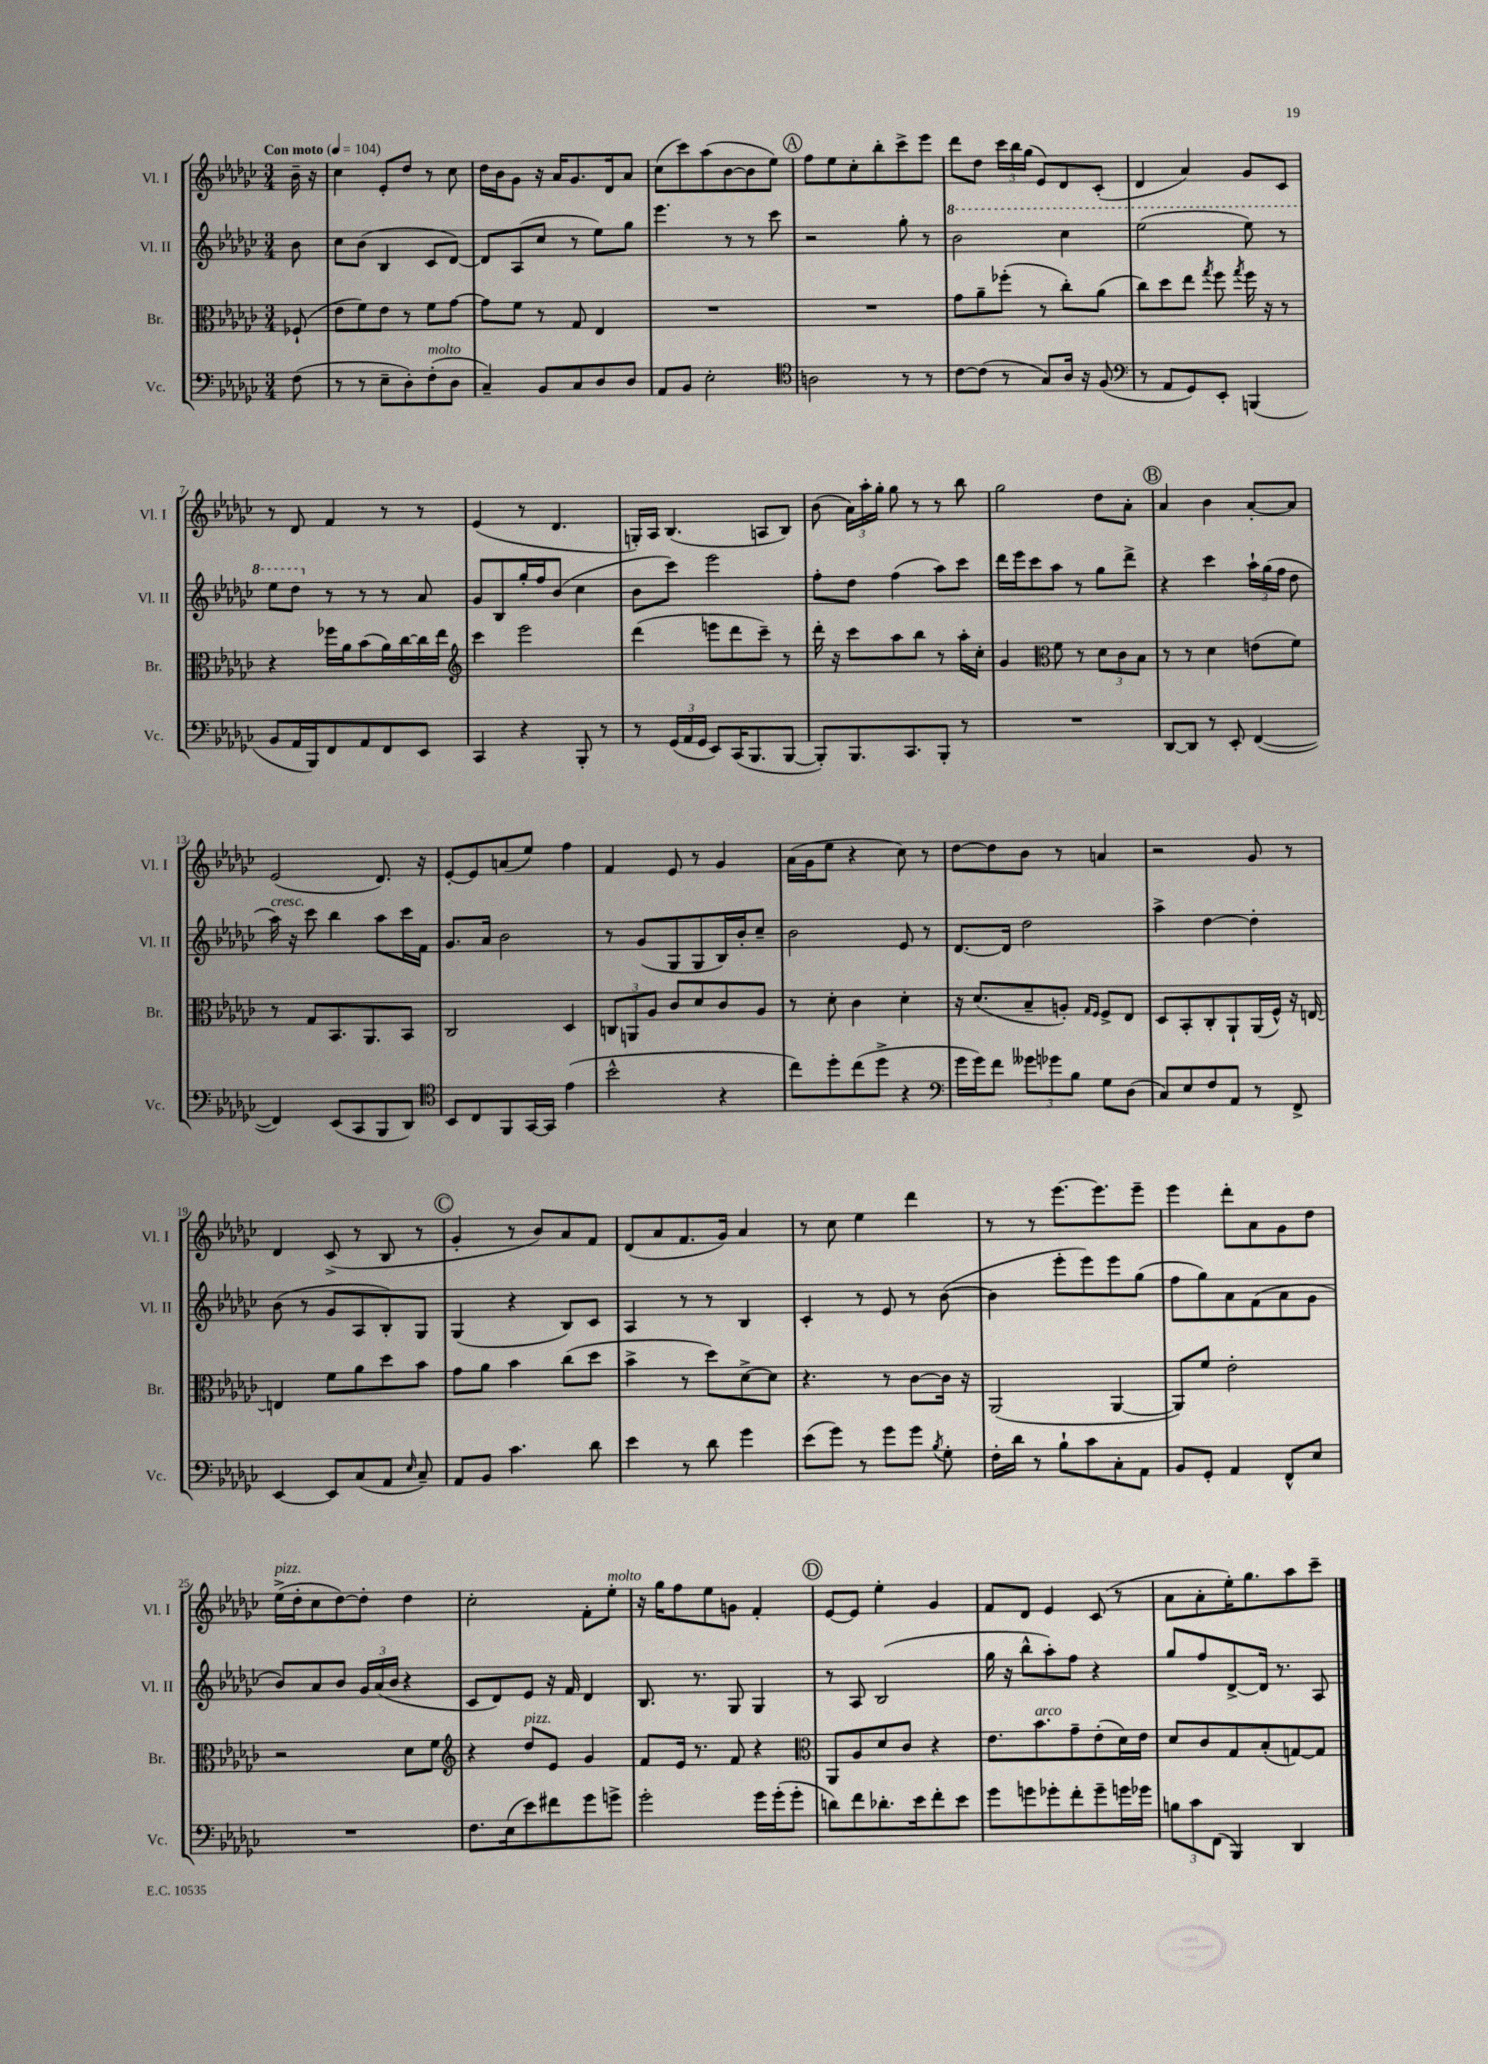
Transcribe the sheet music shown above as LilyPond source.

<<
\new StaffGroup <<
\new Staff = "s0" \with { instrumentName = "Vl. I" shortInstrumentName = "Vl. I" } {
    \clef treble \key ges \major \numericTimeSignature \time 3/4 \partial 8 \tempo "Con moto" 4 = 104
    \autoBeamOff bes'16-- r16 |
    ces''4 ees'8[-. des''8] r8 ces''8 |
    des''16[ bes'16 ges'8] r16 aes'16[ ges'8. des'16 aes'8] |
    ces''8[( ces'''8) aes''8( bes'8~ bes'8 ees''8]) |
    \mark \markup { \circle "A" } f''8[ ees''8 ces''8-. bes''8-. ces'''8-> ees'''8] |
    des'''8[ des''8] \tuplet 3/2 { ces'''16[ bes''16 ges''16]( } ees'8[) des'8 ces'8]-.( |
    des'4 aes'4) ges'8[ ces'8] |
    r8 des'8 f'4 r8 r8 |
    ees'4( r8 des'4. |
    g16[-.) aes16] bes4.( a8[ bes8]) |
    bes'8( \tuplet 3/2 { aes'16[) aes''16-. ges''16]-. } ges''8 r8 r8 bes''8 |
    ges''2 des''8[ aes'8]-. |
    \mark \markup { \circle "B" } aes'4 bes'4 aes'8[~-. aes'8] |
    ees'2( des'8.) r16 |
    ees'8[~-. ees'8 a'8( ees''8]) f''4 |
    f'4 ees'8 r8 ges'4 |
    aes'16[( ges'16 ees''8] r4 ces''8) r8 |
    des''8[~ des''8 bes'8] r8 a'4 |
    r2 ges'8 r8 |
    des'4 ces'8->( r8 bes8 r8 |
    \mark \markup { \circle "C" } ges'4-. r8 bes'8[) aes'8 f'8] |
    des'8[( aes'8 f'8. ges'16]) aes'4 |
    r8 ces''8 ees''4 des'''4 |
    r8 r8 ees'''8.[~ ees'''8. ees'''8]-- |
    ees'''4 des'''8[-. aes'8 ges'8 des''8] |
    ees''16[->^\markup { \italic "pizz." }( des''16-. ces''8 des''8~) des''8]-. des''4 |
    ces''2-. f'8[-. ees''8]-.^\markup { \italic "molto" } |
    r16 ges''16[ f''8 ees''8 g'8] f'4-. |
    \mark \markup { \circle "D" } ees'8[~ ees'8] ees''4-. ges'4 |
    f'8[ des'8] ees'4 ces'8( r8 |
    aes'8[ aes'8-. ees''16-.) ges''8. aes''8 ces'''8]-- \bar "|." |
}
\new Staff = "s1" \with { instrumentName = "Vl. II" shortInstrumentName = "Vl. II" } {
    \clef treble \key ges \major \numericTimeSignature \time 3/4 \partial 8
    \autoBeamOff bes'8 |
    ces''8[ bes'8]( bes4 ces'8[ des'8]~) |
    des'8[ aes8( ces''8] r8 ees''8[) ges''8] |
    ees'''4. r8 r8 ces'''8 |
    \mark \markup { \circle "A" } r2 ges''8-. r8 |
    \ottava #1 bes''2 ces'''4 |
    ees'''2( ees'''8) r8 |
    ees'''8[ des'''8] \ottava #0 r8 r8 r8 aes'8 |
    ges'8[ bes8 ges''16-. f''16 bes'8]( ces''4 |
    bes'8[ ces'''8]) ees'''2 |
    f''8[-. des''8] f''4( aes''8[) ces'''8] |
    des'''16[ ees'''16 ces'''8 aes''8] r8 ges''8[ des'''8]-> |
    \mark \markup { \circle "B" } r4 ces'''4 \tuplet 3/2 { aes''16[-! ges''16( f''16] } des''8 |
    aes''16^\markup { \italic "cresc." }) r16 ces'''8 bes''4 aes''8[ ces'''16 f'16] |
    ges'8.[ aes'16] bes'2 |
    r8 ges'8[( ges8 ges8 bes16) bes'16-. ces''8]-- |
    bes'2 ees'8 r8 |
    des'8.[~ des'16] des''2 |
    aes''4-> des''4~ des''4-. |
    bes'8( r8 ges'8[ aes8 bes8-.) ges8] |
    \mark \markup { \circle "C" } ges4( r4 bes8[) ces'8] |
    aes4 r8 r8 bes4 |
    ces'4-. r8 ees'8 r8 bes'8~( |
    bes'4 ees'''8[-. ees'''8) ees'''8 ges''8]( |
    f''8[ ges''8) aes'8 f'8( aes'8 ges'8] |
    bes'8[) aes'8 bes'8] \tuplet 3/2 { ges'16[ aes'16( bes'16] } r4 |
    ces'8[ des'8) ees'8] r16 f'16 des'4 |
    bes8. r8. ges8 ges4 |
    \mark \markup { \circle "D" } r8 aes8 bes2( |
    ges''16 r16 bes''8[-^ aes''8-.) f''8] r4 |
    ges''8[ f''8 des'8~-> des'16] r8. aes8 \bar "|." |
}
\new Staff = "s2" \with { instrumentName = "Br." shortInstrumentName = "Br." } {
    \clef alto \key ges \major \numericTimeSignature \time 3/4 \partial 8
    \autoBeamOff fes8-!( |
    ees'8[ f'8) ees'8] r8 f'8[ ges'8]~ |
    ges'8[ f'8] r8 ges8 ees4 |
    R2. |
    \mark \markup { \circle "A" } R2. |
    ges'8[ aes'8-- fes''8]-.( r8 ces''8[-.) aes'8]( |
    ces''8[) des''8 ees''8] \acciaccatura { ges''8 } f''8 \acciaccatura { ges''8 } f''16 r16 r8 |
    r4 fes''16[ aes'16 bes'8( aes'16) ces''16~ ces''16 ees''16] |
    \clef treble ces'''4 ees'''2 |
    des'''4( e'''8[ des'''8 ces'''8]--) r8 |
    des'''16-. r16 ces'''8[ aes''8 bes''8] r8 aes''16[-. ces''16]-. |
    ges'4 \clef alto f'8 r8 \tuplet 3/2 { des'8[ ces'8 bes8] } |
    \mark \markup { \circle "B" } r8 r8 des'4 e'8[( f'8]) |
    r8 ges8[ bes,8. aes,8. bes,8] |
    ces2 des4 |
    \tuplet 3/2 { c8[ a,8 aes8] } ces'8[ des'8 ces'8 aes8] |
    r8 des'8-. ces'4 des'4-. |
    r16 des'8.[( bes8-- a8]-.) \grace { ges16[ f16] } f8[-> ees8] |
    des8[ bes,8-. ces8-. aes,8-! aes,16( f16]-^) r16 e16~ |
    e4 f'8[ aes'8 des''8 bes'8] |
    \mark \markup { \circle "C" } ges'8[ aes'8] bes'4 ces''8[( des''8] |
    bes'4-> r8 des''8[) des'8~-> des'8] |
    r4. r8 ces'8[~ ces'16] r16 |
    aes,2( aes,4~ |
    aes,8[) f'8] ees'2-. |
    r2 des'8[ f'8] |
    \clef treble r4 des''8[^\markup { \italic "pizz." } ees'8] ges'4 |
    f'8[ ees'16] r8. f'8 r4 |
    \mark \markup { \circle "D" } \clef alto aes,8[ aes8 des'8 ces'8] r4 |
    ees'8.[ bes'8.^\markup { \italic "arco" } ges'8-- ees'8-.( des'16) ees'16] |
    des'8[ ces'8 ges8 bes8-.( g8~) g8] \bar "|." |
}
\new Staff = "s3" \with { instrumentName = "Vc." shortInstrumentName = "Vc." } {
    \clef bass \key ges \major \numericTimeSignature \time 3/4 \partial 8
    \autoBeamOff f8( |
    r8 r8 ees8[-- des8-.) f8-.^\markup { \italic "molto" }( des8] |
    ces4--) bes,8[ ces8 des8 des8] |
    aes,8[ bes,8] ees2-. |
    \mark \markup { \circle "A" } \clef tenor a2 r8 r8 |
    ces'8[~ ces'8]( r8 ges8[) aes16] r16 f8( |
    \clef bass r8 aes,8[ ges,8) ees,8]-. b,,4( |
    bes,8[ aes,16 bes,,16) f,8 aes,8 f,8 ees,8] |
    ces,4 r4 bes,,8-. r8 |
    r8 \tuplet 3/2 { ges,16[( aes,16 ges,16] } ees,8[) ces,16( bes,,8. bes,,8]~ |
    bes,,8[-.) bes,,8. ces,8. bes,,8]-. r8 |
    R2. |
    \mark \markup { \circle "B" } des,8[~ des,8] r8 ees,8-. f,4~( |
    f,4) ees,8[( ces,8 bes,,8 des,8]) |
    \clef tenor bes,8[ ces8 f,8 ges,16~ ges,16] ees'4( |
    bes'2-^ r4 |
    ces''8[) des''8-. ces''8( des''8]-> r4 |
    \clef bass ges'16[ ges'16) f'8] \tuplet 3/2 { geses'8[ ges'8 bes8] } ges8[ des8]( |
    ces8[) ees8 f8 aes,8] r8 f,8-> |
    ees,4~ ees,8[ ces8( aes,8] \grace { ees16 } ces8--) |
    \mark \markup { \circle "C" } aes,8[ bes,8] ces'4. des'8 |
    ees'4 r8 des'8 ges'4 |
    ees'8[( ges'8]) r8 ges'8[ ges'8] \acciaccatura { bes8 } ges8-. |
    f16[-. des'16] r8 bes8[-! ces'8 ces8-. aes,8] |
    bes,8[ ges,8]-. aes,4 f,8[-^ ees8] |
    R2. |
    f8.[ ees16( ees'8) fis'8 ges'8 g'8]-> |
    ges'2-. ges'16[ ges'16-.( ges'8]-. |
    \mark \markup { \circle "D" } d'8[) f'8 des'8.-. ees'16 f'8-. ees'8] |
    ges'8[ g'8 ges'8-. f'8-. ges'8-- g'16 ges'16] |
    \tuplet 3/2 { b8[ ces'8 f,8]( } bes,,4) des,4 \bar "|." |
}
>>
>>
